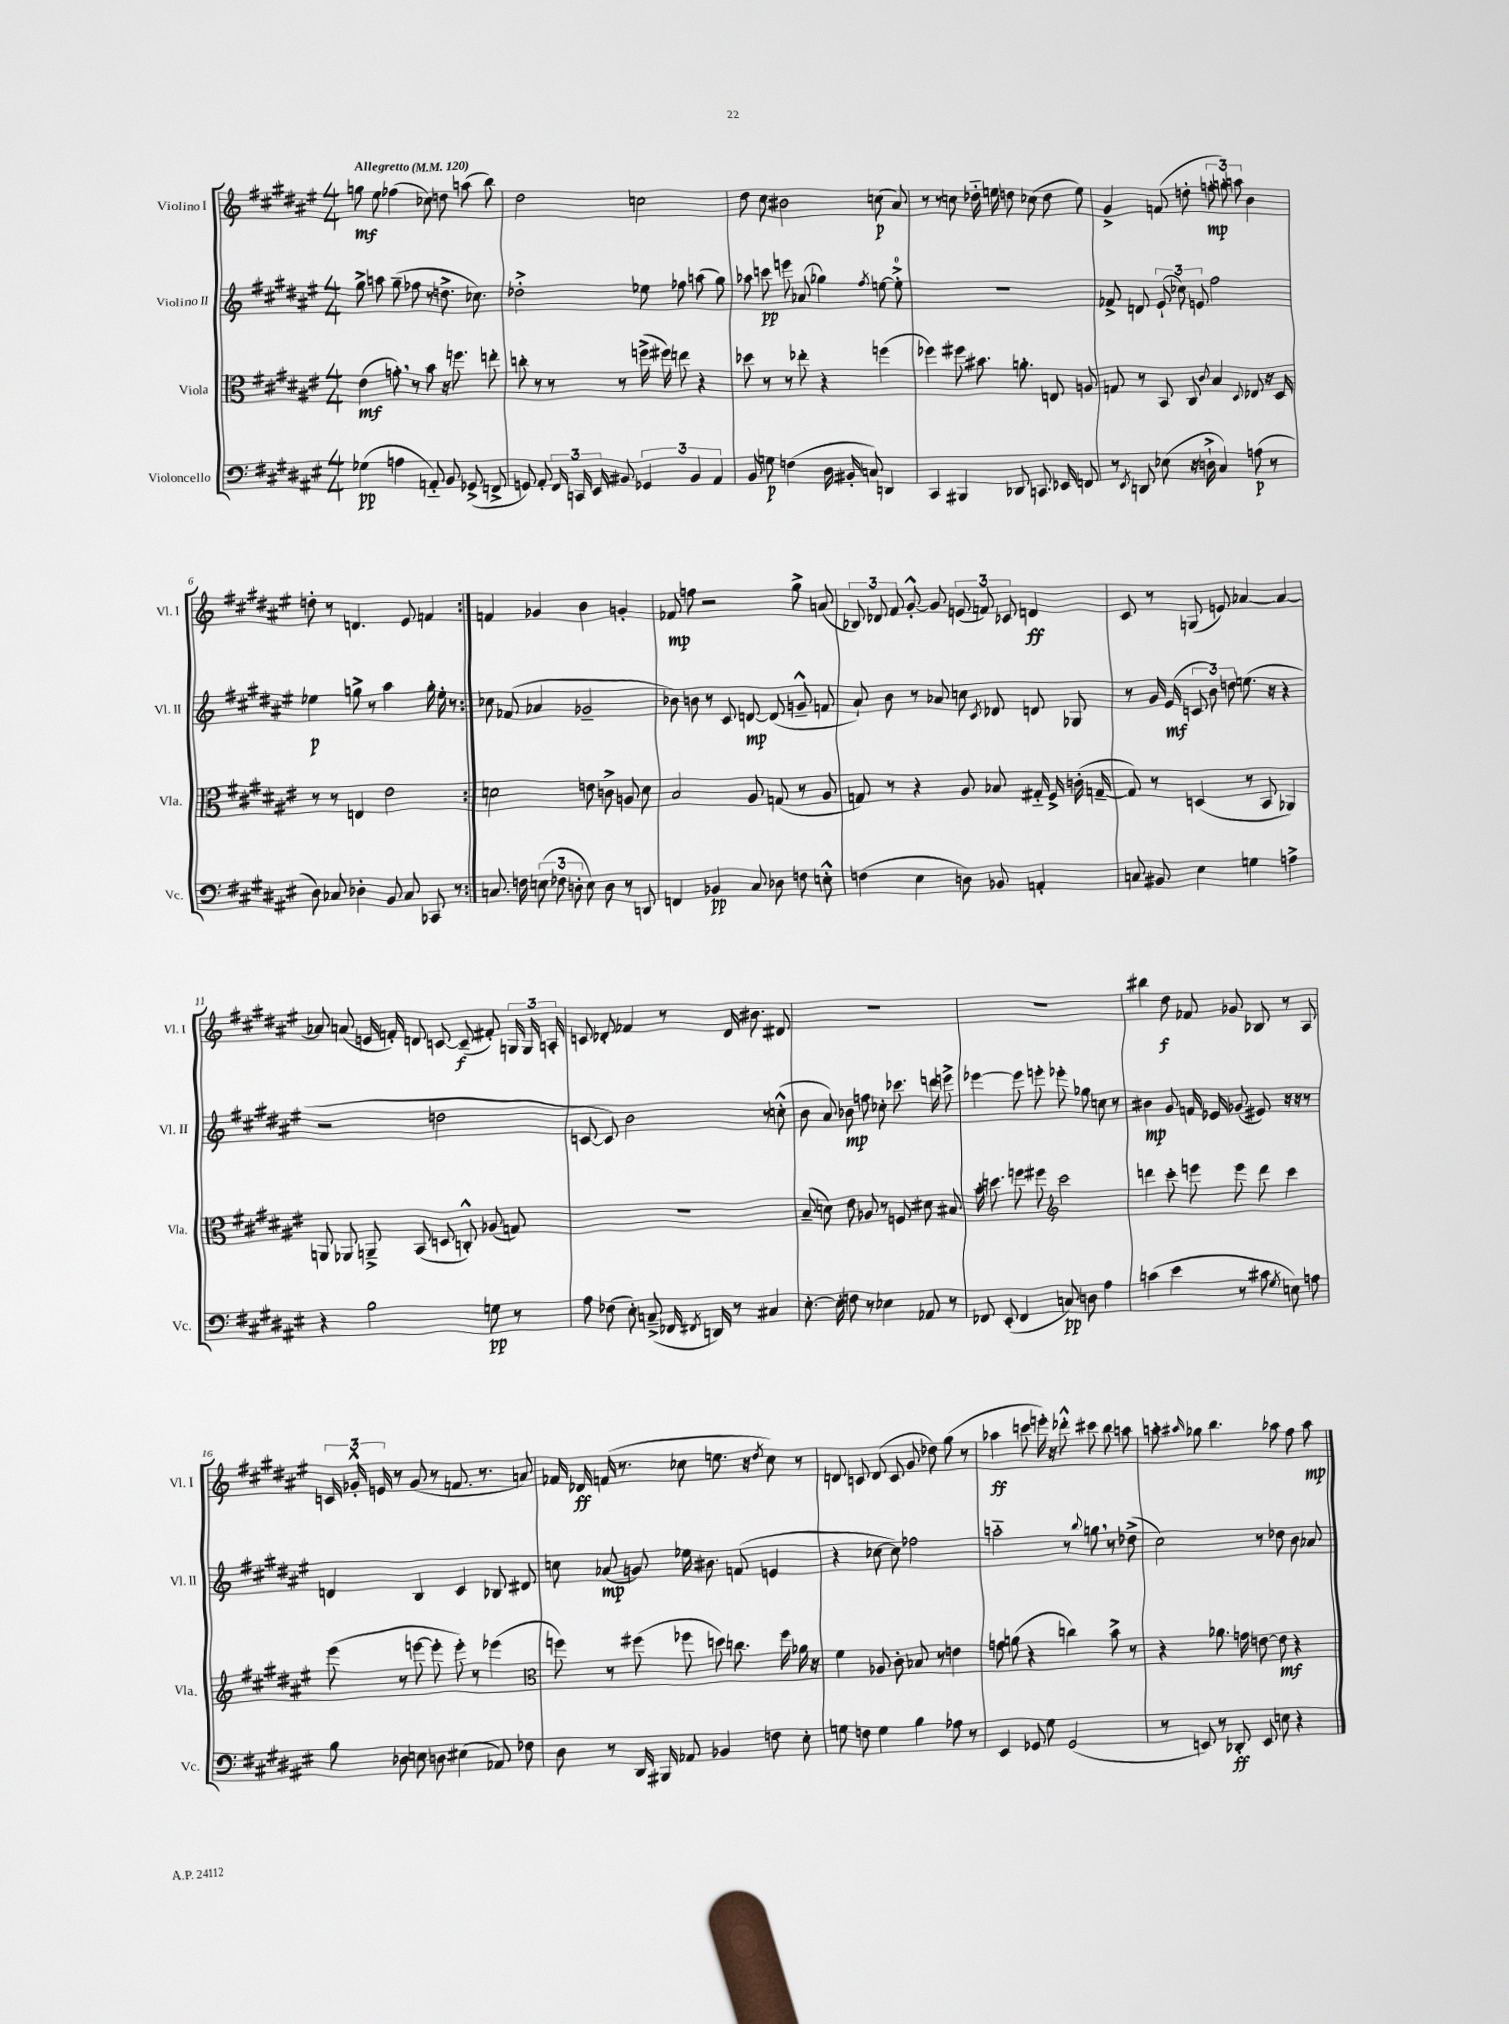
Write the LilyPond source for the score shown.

<<
\new StaffGroup <<
\new Staff = "s0" \with { instrumentName = "Violino I" shortInstrumentName = "Vl. I" } {
    \clef treble \key fis \major \numericTimeSignature \time 4/4 \tempo "Allegretto" 4 = 120
    \autoBeamOff \repeat volta 2 { g''8\mf eis''8 fes''4( ces''8) d''8 a''8( b''8) |
    dis''2 c''2 |
    dis''8 cis''8 bis'2 c''8\p( ais'8) |
    r8 r8 c''8 des''16-_ e''16 d''8 ces''8( d''8 e''8) |
    gis'4-> f'8( d''8-. \tuplet 3/2 { f''8-.\mp g''8-.) a''8 } b'4 |
    d''8-. r8 d'4. eis'8 f'4 | }
    f'4 ges'4 b'4 g'4-. |
    fes'8\mp f''8 r2 gis''8-> a'8( |
    \tuplet 3/2 { bes8) des'8 fis'8 } gis'8~-.-^ gis'8 \tuplet 3/2 { e'8( f'8) ces'8 } d'4\ff |
    cis'8 r8 g8( e'8) aes'4~ aes'4~ |
    aes'8 a'8( e'16 f'16-.) d'8 c'8~ c'8--\f( fis'8-.) \tuplet 3/2 { g16 g16 a16-. } |
    c'8 des'8-. fes'4 r8 des'16 bis'8. dis'8 |
    r1 |
    r1 |
    bis''4 dis''8\f fes'8 ges'8 bes8 r8 ais8 |
    \tuplet 3/2 { c'16 ges'16-.-^ e'16 } r8 ges'8( r8 f'8. r8. a'8) |
    fes'16 des'16\ff f'16( r8. ces''8 e''8. r16 \acciaccatura { dis''8 } ces''8) r8 |
    d'8 c'8 d'8( c'8 gis'8 des''8) gis''8( r8 |
    aes''4\ff c'''8 e'''16-.) r16 des'''8-.-^ cis'''8 b''8 a''8 |
    a''8-. \grace { ais''16 } ges''8 b''4. aes''8 fis''8 aes''8\mp \bar "|." |
}
\new Staff = "s1" \with { instrumentName = "Violino II" shortInstrumentName = "Vl. II" } {
    \clef treble \key fis \major \numericTimeSignature \time 4/4
    \autoBeamOff \repeat volta 2 { gis''8-> a''8 gis''8--( fes''8 r8 d''8.-> ces''8.) |
    des''2-.-> ees''8 fes''8 a''8( gis''8) |
    aes''8 c'''8\pp e'''8 aes'8( ges''4) \acciaccatura { fis''8 } e''8~ e''8-0-.-> |
    R1 |
    fes'8-> d'8 \tuplet 3/2 { eis'8-!( ces''8) e'8 } fis''2 |
    ees''4\p g''8-> r8 ais''4 g''16-. ees''16-. r8 | }
    ces''8 fes'8( aes'4 ges'2-- |
    bes'8) b'8 r8 cis'8 d'8~\mp d'8( g'8---^ f'8 |
    ais'8-!) b'8 r8 aes'8 c''8 \acciaccatura { cis'8 } des'8 d'8 ges8 |
    r8 gis'16 eis'16\mf( \tuplet 3/2 { c'8 b'8) d''8 } e''8.( r16 r4 |
    r2 d''2 |
    c'8~ c'8) b'2 r8 c''8-.-^( |
    b'8 ais'8) bes'8\mp f''8 ces''8-. ces'''8. d'''16 e'''8-> |
    ees'''4~ ees'''8 e'''8-. ees'''8-. ges''8 c''8 r8 |
    bis'4\mp gis'8 f'16 ees'16 ges'8( eis'8) r16 r16 r8 |
    d'4 b4 cis'4 bes8 dis'8 |
    c''8 aes'8\mp( g'8) ees''16 bis'8. f'8( e'4 |
    r4 ces''8~ ces''8) fes''2 |
    a''2-_ r8 \appoggiatura { b''8 } g''8 \breathe r8 des''8->( |
    cis''2) r8 des''8 b'8 aes'8 \bar "|." |
}
\new Staff = "s2" \with { instrumentName = "Viola" shortInstrumentName = "Vla." } {
    \clef alto \key fis \major \numericTimeSignature \time 4/4
    \autoBeamOff \repeat volta 2 { eis'4\mf( g'8-.) \breathe r8 b'8 r16 f''8. e''8-. |
    c''8-. r8 r8 r8 f''16->( fis''16) e''8 r4 |
    des''8 r8 r8 ees''8-. r4 f''4( |
    fes''4) fis''8 bis'8. a'8.-. e8 a8 |
    g8 r8 b,8 cis8 \appoggiatura { cis'8 } b4 \appoggiatura { dis8 } ees8 r16 dis16 |
    r8 r8 e4 eis'2 | }
    d'2 e'8 c'8-> a8 d'8 |
    b2 ais8 g8( r8 ais8 |
    g8) r8 r4 ais8 bes8 gis16-_ fis16-> c'16-.( g16~-- |
    g8) r8 d4( r8 b,8 aes,4) |
    a,8 aes,8 a,8---> b,8( d8 c8-.-^) aes8( g8) |
    R1 |
    b8--( d'8) eis'8 aes8 r8 f8 dis'8 bis8 |
    b'16-. d''8. f''8 fis''8 \clef treble cis'''2 |
    d'''4 cis'''8-. e'''8 e'''8 d'''8 cis'''4 |
    eis'''8( r8 e'''8~ e'''8-. e'''8-.) r8 ees'''4( |
    \clef alto f''8) r8 fis''8( fes''8 d''8) c''8. fes''16 aes'16 r16 |
    fis'4 aes8 cis'8-. bes8 r8 e'4 |
    g'8 a'8( r4 c''4) b'8-> r8 |
    r4 aes'8. g'16 e'8~ e'8\mf r4 \bar "|." |
}
\new Staff = "s3" \with { instrumentName = "Violoncello" shortInstrumentName = "Vc." } {
    \clef bass \key fis \major \numericTimeSignature \time 4/4
    \autoBeamOff \repeat volta 2 { ges4\pp( a4 a,8-_) b,8 ges,8->( f,8-> |
    g,8) ais,8-. \tuplet 3/2 { fis,16 c,16 eis,16 } bis,8 \tuplet 3/2 { ges,4 bis,4 ais,4 } |
    b,8 g8\p f4( dis16 bis,16-. c8) d,4 |
    cis,4 bis,,4 des,8 c,8. ees,16 f,8 |
    r8 \acciaccatura { eis,8 } d,8 ees8( r16 d16-!-> cis4) a8\p( r8 |
    dis8) ces8 des4-. b,8 ces8 ces,8 r8 | }
    c8. f16 \tuplet 3/2 { e8( fes8 d8-. } e8) d8 r8 d,8 |
    f,4 bes,4\pp cis8 des8 f8 e8-.-^ |
    f4( eis4 d8) bes,8 a,4-. |
    c8 bis,8 eis4 g4 a4-> |
    r4 b2 g8\pp r8 |
    ais8 fes8( eis8-.) c8--->( fes,16 \acciaccatura { fis,8 } d,16) r8 cis4 |
    eis8.~-. eis16-. f8 r8 ees4 aes,8 r8 |
    fes,8 eis,8-.( fes,4 c8\pp) d8 ais4 |
    c'4( eis'4 r8 cis'8 \acciaccatura { gis8 } e8) a8 |
    b8 des8 e8 d8 eis4( aes,8) fes8 |
    dis8 r8 dis,16 bis,,16 aes,8 bes,4 f8 eis8-. |
    g8 f8 g4 b4 aes8 r8 |
    eis,4 ges,8 gis8 ges,2( |
    r8 e,8) r8 des,8-.\ff e,8 e8 r4 \bar "|." |
}
>>
>>
